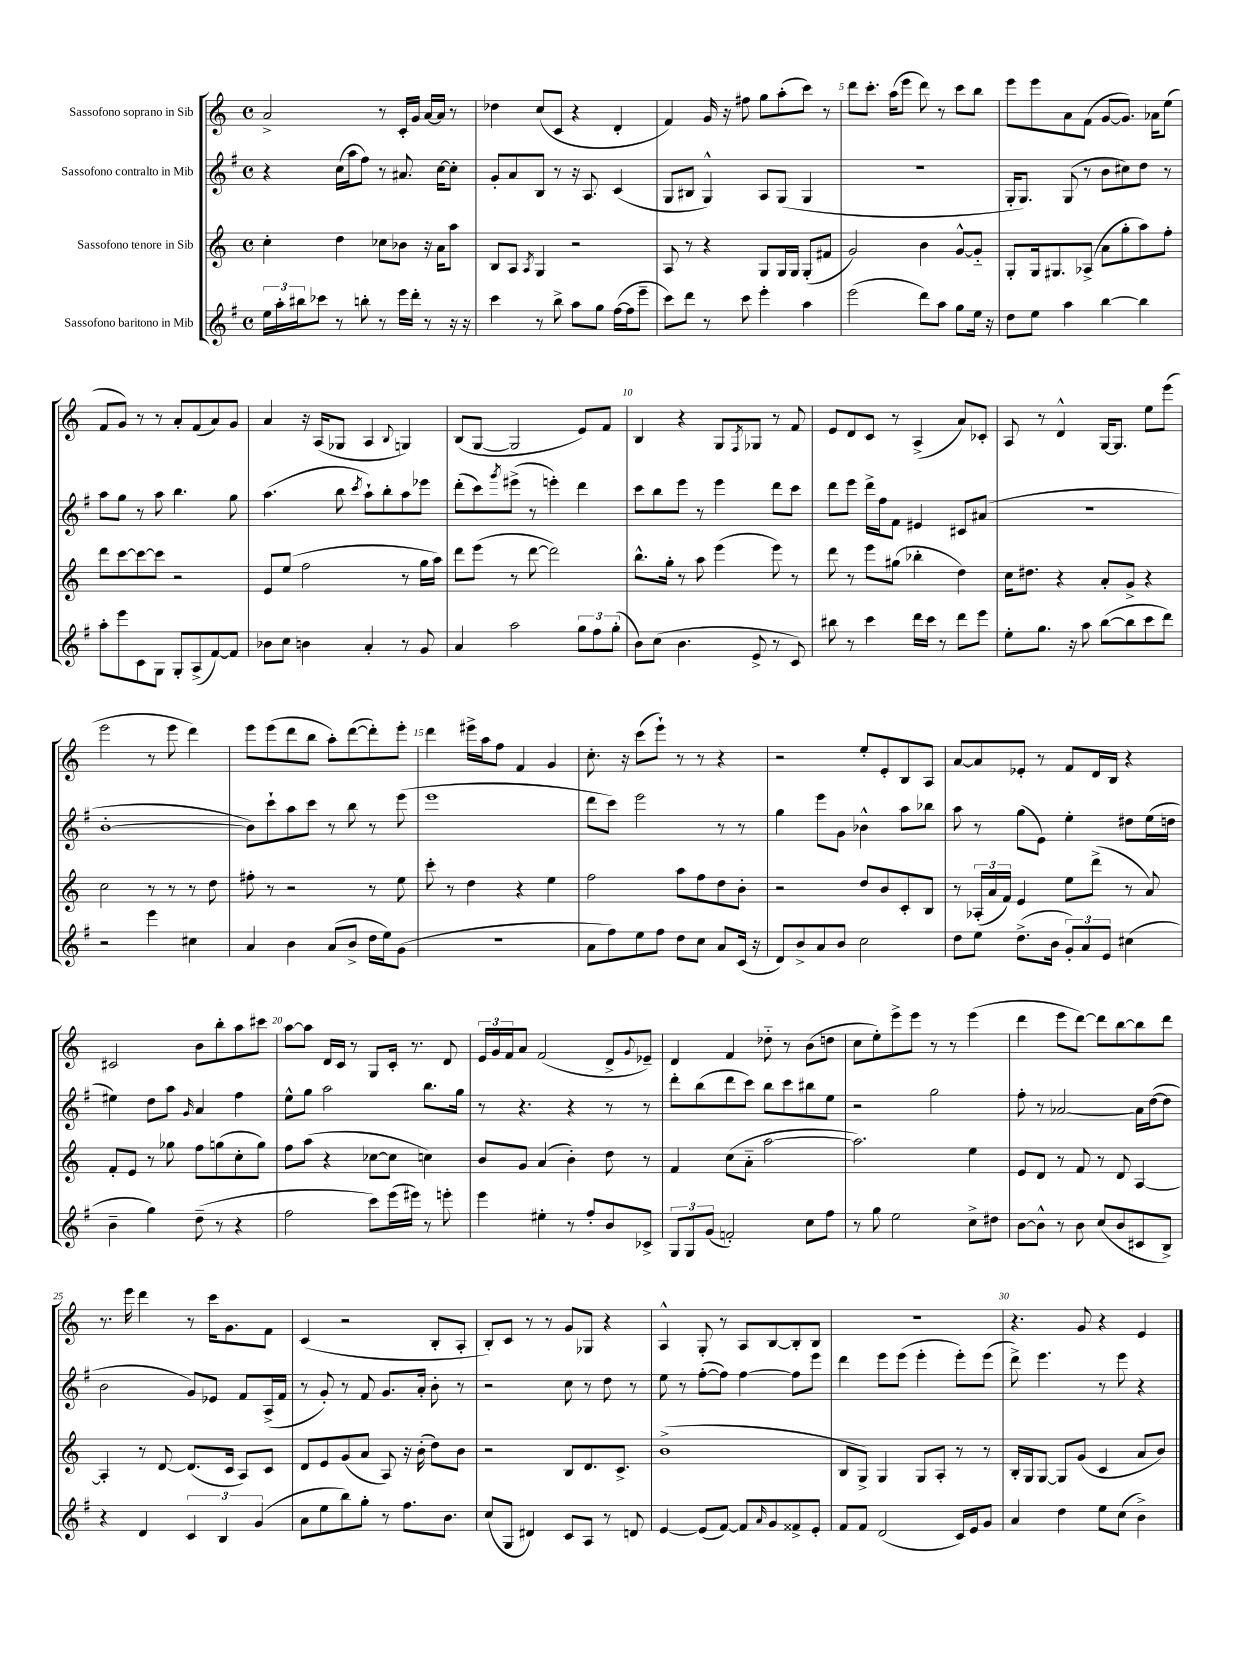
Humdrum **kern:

**kern	**kern	**kern	**kern
*part4	*part3	*part2	*part1
*staff4	*staff3	*staff2	*staff1
*I"Sassofono baritono in Mib	*I"Sassofono tenore in Sib	*I"Sassofono contralto in Mib	*I"Sassofono soprano in Sib
*clefG2	*clefG2	*clefG2	*clefG2
*k[f#]	*k[]	*k[f#]	*k[]
*M4/4	*M4/4	*M4/4	*M4/4
*met(c)	*met(c)	*met(c)	*met(c)
=2	=2	=2	=2
24ee\LL	4cc'\	4r	2a^/
24aa'\	.	.	.
24bb#X\J	.	.	.
8ccc-X\J	.	.	.
8r	4dd\	(16cc\LL	.
.	.	16aa\J	.
8bbn'\	.	8ff#\J)	.
8r	8cc-X\L	8r	8r
16eee\LL	8b-X\J	8.a#X/	16c'/LL
16ddd'\JJ	.	.	16g/JJ
8r	16r	.	[16a/LL
.	16a\KL	[16cc\KL	16a/JJ]
16r	8aa\J	8cc'\J]	8r
16r	.	.	.
=3	=3	=3	=3
4ccc\	8B/L	8g'/L	4dd-X\
.	8A/J	8a/	.
.	8qA/	.	.
8r	4G/	8B/J	(8cc/L
8bb^\	.	8r	8c/J
8aa\L	2r	16r	4r
.	.	8.A/	.
8gg\J	.	.	.
([16ff#\LL	.	(4c/	4d'/
16ff#\J]	.	.	.
8eee~\J	.	.	.
=4	=4	=4	=4
8ccc\L)	8A/	8G/L	4f/)
8ddd\J	8r	8B#X/J	.
8r	4r	4G^^/)	16g/
.	.	.	16r
8ccc\	.	.	8ff#X\
4eee'\	8G/L	8A/L	8gg\L
.	16G/L	(8G/J	(8aa'\
.	16G/JJ	.	.
4aa\	(8G'/L	4G/	8ccc\J)
.	8f#X/J	.	8r
=5	=5	=5	=5
(2eee\	2g/)	1r	8ddd\L
.	.	.	8.ccc'\J
.	.	.	(16aa\KL
.	.	.	8eee\J
8ddd\L)	4b\	.	8ddd\)
8aa\J	.	.	8r
8gg\L	[8g^^/L	.	8ccc\L
16ee\Jk	8g/J]	.	8bb\J
16r	.	.	.
=6	=6	=6	=6
8dd\L	8G'/L	16G'/KL	8eee\L
.	.	8.G/J)	.
8ee\J	16G/k	.	8eee\
.	8.G#X/	.	.
4aa\	.	(8G/	8a\
.	(8A-X^/J	8r	(8f\J
[4bb\	8a\L	8b\L	[8g/L
.	8gg'\	8cc#X\)	8.g/J])
4bb\]	8aa\)	8dd\J	.
.	.	.	16a-X\KL
.	8ff'\J	8r	(8ee\J
!!LO:LB:g=z
=7	=7	=7	=7
8aa'\L	8ddd\L	8aa\L	8f/L
8eee\	[8ccc\	8gg\J	8g/J)
8c\	8ccc\_	8r	8r
8G\J	8ccc\J]	8aa\	8r
8G'/L	2r	4.bb\	8a'/L
(8A^/	.	.	(8f/
[8f#/)	.	.	8a/)
8f#/J]	.	8gg\	8g/J
=8	=8	=8	=8
8b-X\L	8e/L	(4.aa\	4a/
8cc\J	(8ee/J	.	.
4bn\	2ff\	.	16r
.	.	.	(16A/KL
.	.	8bb\	8G-X/J
.	.	8qccc/	.
4a'/	.	8aa`\L)	4A/
.	.	8bb'\	.
.	.	.	8qqB/
8r	8r	8aa\	4Gn/)
8g/	16gg\LL	8eee-X\J	.
.	16aa\JJ)	.	.
=9	=9	=9	=9
4a/	8ddd\L	(8ddd'\L	(8B/L
.	(8eee\J	8ccc\)	[8G/J
.	.	8qggg/	.
2aa\	8r	(8eee#X^\J	2G/]
.	[8ddd\	8r	.
.	2ddd\])	4eeen'\)	.
12gg\L	.	4ddd\	8e/L)
12ff#\	.	.	.
.	.	.	8f/J
(12gg'\J	.	.	.
=10	=10	=10	=10
8b\L)	8.bb^^\L	8ccc\L	4B/
(8cc\J	.	8bb\	.
.	16gg'\Jk	.	.
4.b\	8r	8eee\J	4r
.	8aa\	8r	.
.	(4eee\	4eee\	8G/L
.	.	.	8qF/
8e^/	.	.	8G-X/J
8r	8eee\)	8ddd\L	8r
8c/)	8r	8ccc\J	8f/
=11	=11	=11	=11
8bb#X\	8ddd\	8ddd\L	8e/L
8r	8r	8eee\J	8d/
4ccc\	8eee\L	16ddd^\LL	8c/J
.	.	16ff#\J	.
.	(8gg#X\J	8f#\J	8r
16ddd\LL	4bb-X'\	4e#X/	(4A^/
16ccc\JJ	.	.	.
8r	.	.	.
8ddd\L	4dd\)	8c#X/L	8a/L)
8eee\J	.	(8a#X/J	8c-X'/J
=12	=12	=12	=12
8ee'\L	16cc\KL	1r	8A/
.	8.dd#X\J	.	.
8.gg\J	.	.	8r
.	4r	.	4d^^/
16r	.	.	.
8aa\	.	.	.
([8bb\L	8a'/L	.	[16G/KL
.	.	.	8.G/J]
8bb\]	8g^/J	.	.
8ccc\	4r	.	8ee\L
8ddd\J)	.	.	(8eee\J
!!LO:LB:g=z
=13	=13	=13	=13
2r	2cc\	[1b'	2eee\
4eee\	8r	.	8r
.	8r	.	8eee\
4cc#X\	8r	.	4ddd\)
.	8dd\	.	.
=14	=14	=14	=14
4a/	8ff#X'\	8b\L])	8eee\L
.	8r	8ccc`\	(8eee\
4b\	2r	8aa\	8ddd\
.	.	8ccc\J	8bb\J
(8a/L	.	8r	8aa'\L)
8b^/J	.	8bb\	([8ddd\
16dd\LL	8r	8r	8ddd'\])
16ee\J)	.	.	.
(8g\J	8ee\	(8eee\	8eee'\J
=15	=15	=15	=15
1r	8ccc'\	1eee	4ddd\
.	8r	.	.
.	4dd\	.	16eee#X^\LL
.	.	.	16aa\J
.	.	.	8ff\J
.	4r	.	4f/
.	4ee\	.	4g/
=16	=16	=16	=16
8a\L	2ff\	8ddd\L	8.cc'\
8ff#\)	.	8ccc\J)	.
.	.	.	16r
8ee\	.	2eee\	(8ccc\L
8ff#\J	.	.	8eee`\J)
8dd\L	8aa\L	.	8r
8cc\J	8ff\	.	8r
8a/L	8dd\	8r	4r
(16c/Jk	8b'\J	8r	.
16r	.	.	.
=17	=17	=17	=17
8d/L)	2r	4gg\	2r
8b^/	.	.	.
8a/	.	8eee\L	.
8b/J	.	8g\J	.
2cc\	8dd/L	4b-X^^\	8ee'/L
.	8b/	.	8e'/
.	8c'/	8aa\L	8B/
.	8B/J	8bb-X\J	8A/J
=18	=18	=18	=18
8dd\L	8r	8aa\	[8a/L
8ee\J	(24A-X'/LL	8r	8a/]
.	24a/	.	.
.	24f/JJ)	.	.
(8.dd^\L	4e/	(8gg\L	8e-X'/J
.	.	8e\J)	8r
16b\Jk	.	.	.
12g'/L)	8ee\L	4ee'\	8f/L
12a/	.	.	.
.	(8ddd^\J	.	16d/L
12e/J	.	.	.
.	.	.	16B/JJ
(4cc#X\	8r	8dd#X\L	4r
.	8a/)	(16ee\L	.
.	.	16ddn\JJ	.
!!LO:LB:g=z
=19	=19	=19	=19
4b~\	8f'/L	4ee#X\)	2c#X/
.	8e/J	.	.
4gg\)	8r	8dd\L	.
.	8gg-X\	8aa\J	.
.	.	16qqg/	.
(8dd~\	8ff\L	4a/	8b\L
8r	(8ggn\	.	8bb'\
4r	8cc'\	4ff#\	8aa\
.	8gg\J)	.	8ccc#X\J
=20	=20	=20	=20
2ff#\	8ff\L	8ee^^\L	[8aa\L
.	(8aa\J	8gg\J	8aa\J]
.	4r	2aa\	16d/LL
.	.	.	16c/JJ
.	.	.	8r
8ccc\L)	[8cc-X\L	.	8G/L
(16eee\L	8cc-\J]	.	16c'/Jk
16eee#X\JJ)	.	.	8.r
8r	4ccn\)	8.bb\L	.
8eeen'\	.	.	8d/
.	.	16gg\Jk	.
=21	=21	=21	=21
4eee\	8b/L	8r	24e/LL
.	.	.	24g/
.	.	.	24f/J
.	8g/J	4.r	8a/J
4ee#X'\	(4a/	.	(2f/
8r	4b'\)	4r	.
8ff#'/L	.	.	.
8b/	8dd\	8r	8d^/L
.	.	.	8qqg/
8c-X^/J	8r	8r	8e-X~/J)
=22	=22	=22	=22
12G/L	4f/	8ddd'\L	4d/
12G/	.	.	.
.	.	(8bb\	.
(12g/J	.	.	.
2fn'/)	(8cc\L	8ddd\	4f/
.	8a\J	8ccc\J)	.
.	[2aa\	8bb\L	8dd-X\
.	.	8ccc\	8r
8cc\L	.	8bb#X\	(8b\L
8ff#\J	.	8ee\J	8ddn\J
=23	=23	=23	=23
8r	2.aa\])	2r	8cc\L
8gg\	.	.	8ee'\)
2ee\	.	.	8eee^\
.	.	.	8eee\J
.	.	2gg\	8r
.	.	.	8r
8cc^\L	4ee\	.	(4eee\
8dd#X\J	.	.	.
=24	=24	=24	=24
[8b\L	8e/L	8ff#'\	4ddd\
8b^^\J]	8d/J	8r	.
8r	8r	[2a-X/	8eee\L
8b\	8f/	.	[8ddd\J)
(8cc/L	8r	.	8ddd\L]
8b/	8d/	.	[8bb\
8c#X/	[4A/	16a-\LL]	8bb\]
.	.	([16dd\J	.
8B^/J)	.	8dd\J]	8ddd\J
!!LO:LB:g=z
=25	=25	=25	=25
4r	4A'/]	2b\	8.r
.	.	.	16eee\
4d/	8r	.	4ddd\
.	[8d/	.	.
6c/	(8.d/L]	8g/L)	8r
.	.	8e-X/J	16ccc\KL
6B/	.	.	.
.	16c/Jk	.	8.g\
.	8A/L)	8f#/L	.
(6g/	.	.	.
.	8c/J	(16A^/L	8f\J
.	.	16f#/JJ	.
=26	=26	=26	=26
8a\L	8d/L	8r	(4c/
8ee\	8e/	8g'/)	.
8bb\)	(8g/	8r	2r
8gg'\J	8a/J	8f#/	.
8r	8A/)	8.g/L	.
8.ff#\L	16r	.	.
.	(16b'\	16a'/Jk	.
.	8dd\L)	8b'\	8B'/L
8.b\J	.	.	.
.	8b\J	8r	8A'/J
=27	=27	=27	=27
(8cc/L	2r	2r	8B'/L)
8G/J	.	.	8c/J
4d#X/)	.	.	8r
.	.	.	8r
8c/L	8B/L	8cc\	8g/L
8A/J	8.d/	8r	8G-X/J
8r	.	8dd\	4r
.	8.c^/J	.	.
8dn/	.	8r	.
=28	=28	=28	=28
[4e/	(1b^	8ee\	4A^^/
.	.	8r	.
(8e/L]	.	([8ff#'\L	8G'/
[8f#/J)	.	8ff#\J])	8r
8f#/L]	.	[4ff#\	8A/L
16qqa/	.	.	.
8g/	.	.	[8B/
8f##X^/	.	8ff#\L]	8B'/]
8e'/J	.	8eee\J	8B/J
=29	=29	=29	=29
8f#/L	8B/L	4ddd\	1r
8f#/J	8G^/J)	.	.
(2d/	4G/	8eee\L	.
.	.	(8eee\J	.
.	8G/L	4eee'\	.
.	8A'/J	.	.
16c/LL)	8r	8eee'\L)	.
16e/J	.	.	.
8g/J	8r	(8eee\J	.
=30	=30	=30	=30
4a/	16B'/LL	8ddd^\)	4.r
.	16G/J	.	.
.	[8G/J	4.eee\	.
4dd\	8G/L]	.	.
.	(8g/J	.	8g/
8ee\L	4c/	8r	4r
(8cc\J	.	8eee\	.
4b^\)	8a/L	4r	4e/
.	8b/J)	.	.
==	==	==	==
*-	*-	*-	*-
